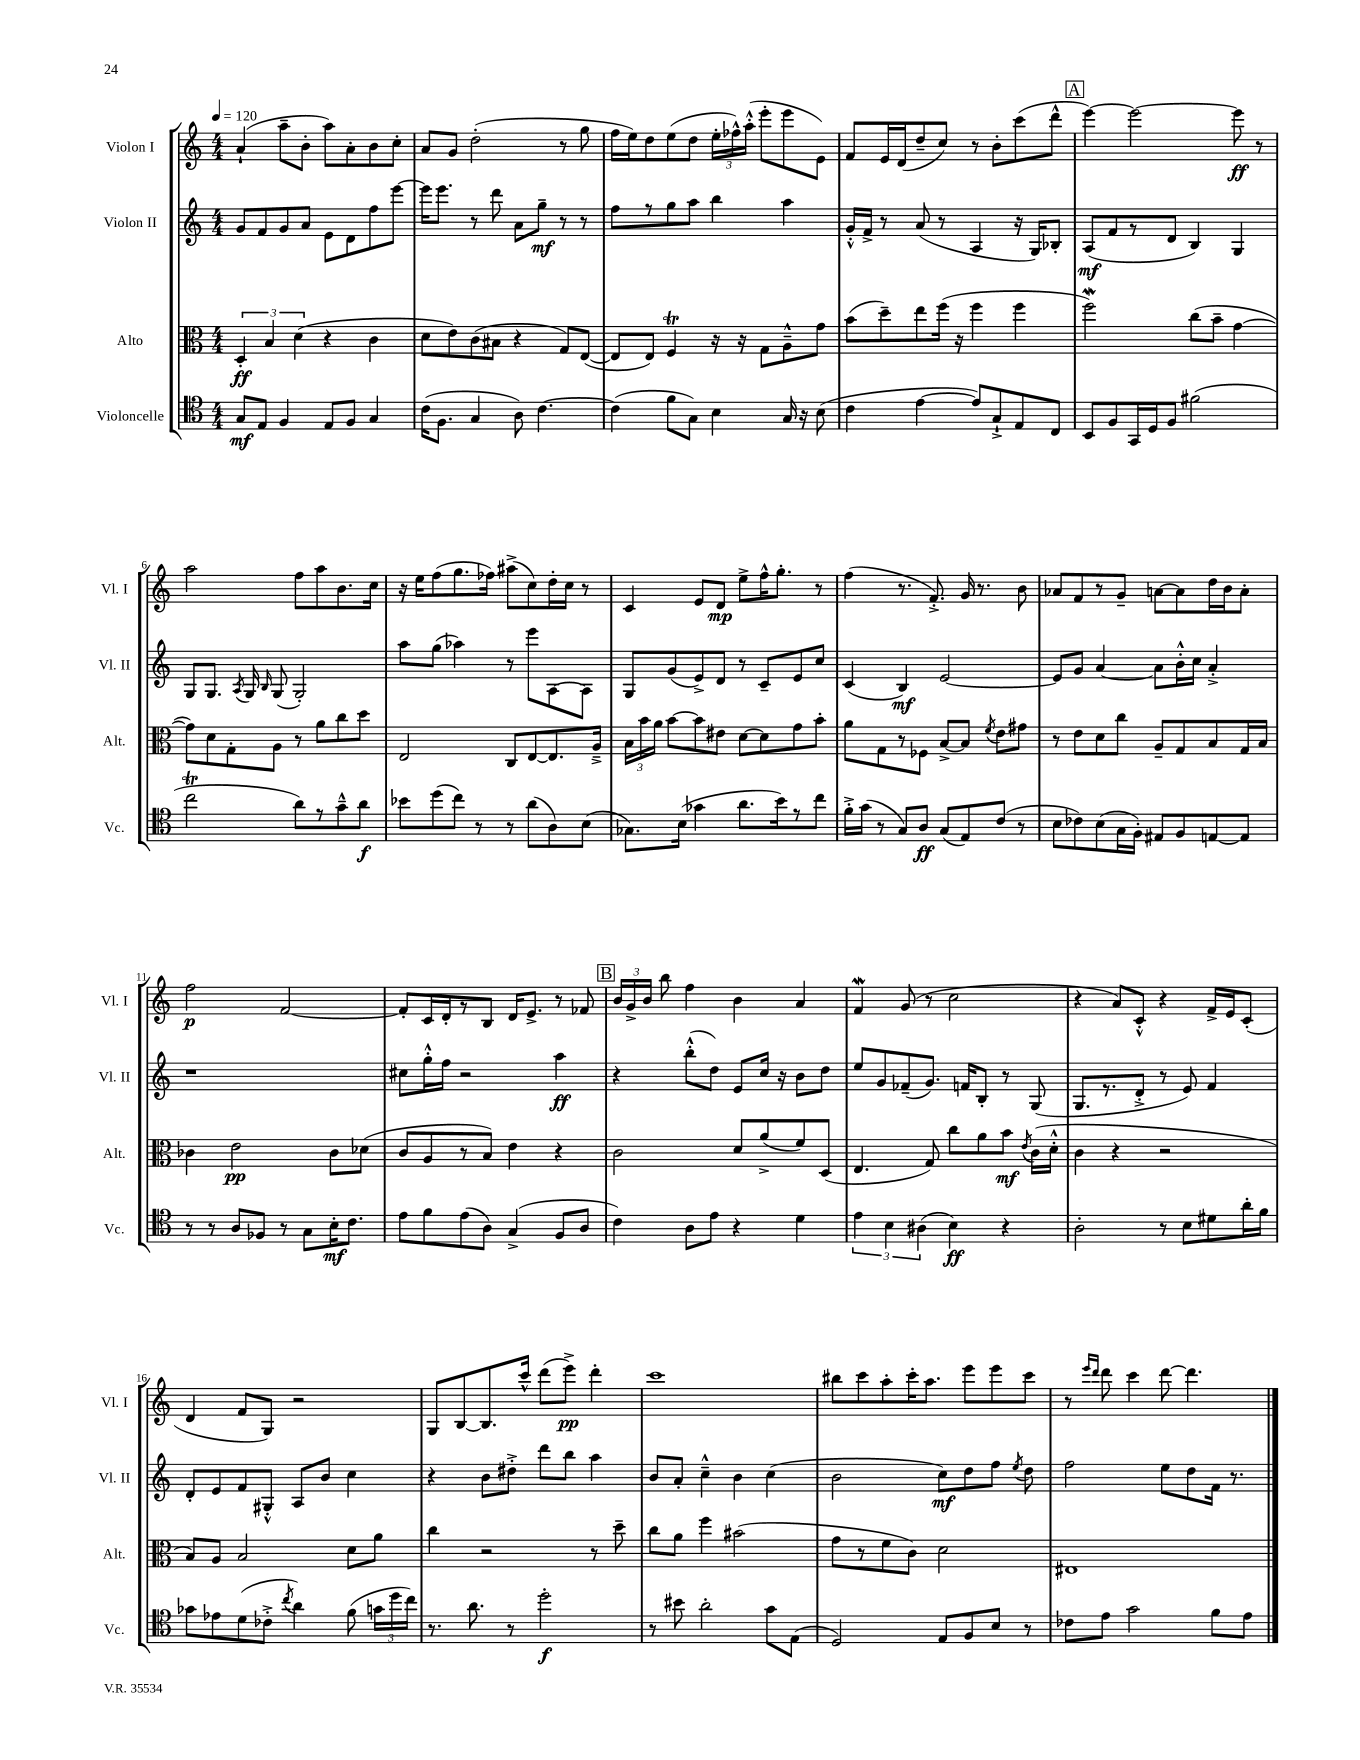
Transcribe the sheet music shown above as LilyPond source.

<<
\new StaffGroup <<
\new Staff = "s0" \with { instrumentName = "Violon I" shortInstrumentName = "Vl. I" } {
    \clef treble \key c \major \numericTimeSignature \time 4/4 \tempo 4 = 120
    \autoBeamOff a'4-!( a''8[-- b'8]-. a''8[) a'8-. b'8 c''8]-. |
    a'8[ g'8] d''2-.( r8 g''8 |
    f''16[ e''16) d''8 e''8( d''8] \tuplet 3/2 { e''16[-. fes''16-^) a''16]-.-^( } e'''8[-. e'''8 e'8]) |
    f'8[ e'16 d'16( d''8-- c''8]) r8 b'8[-. c'''8( d'''8]-^ |
    \mark \markup { \box "A" } e'''4~) e'''2~ e'''8\ff r8 |
    a''2 f''8[ a''8 b'8. c''16] |
    r16 e''16[ f''8( g''8. fes''16]) ais''8[->( c''8) d''16-. c''16] r8 |
    c'4 e'8[ d'8]\mp e''8[-> f''16-^ g''8.]-. r8 |
    f''4( r8. f'8.-.->) g'16 r8. b'8 |
    aes'8[ f'8 r8 g'8]-- a'8[~ a'8 d''16 b'16 a'8]-. |
    f''2\p f'2~ |
    f'8[-. c'16 d'16-. r8 b8] d'16[ e'8.]-> r8 fes'8 |
    \mark \markup { \box "B" } \tuplet 3/2 { b'16[ g'16-> b'16] } b''8 f''4 b'4 a'4 |
    f'4\mordent g'8( r8 c''2 |
    r4 a'8[) c'8]-.-^ r4 f'16[-> e'16 c'8]-.( |
    d'4 f'8[ g8]) r2 |
    g8[ b8~ b8. c'''16]-^ d'''8[( e'''8]->\pp) d'''4-. |
    c'''1 |
    bis''8[ c'''8 a''8-. c'''16-. a''8.] e'''8[ e'''8 c'''8] |
    r8 \grace { e'''16[ d'''16] } d'''8 c'''4 d'''8~ d'''4. \bar "|." |
}
\new Staff = "s1" \with { instrumentName = "Violon II" shortInstrumentName = "Vl. II" } {
    \clef treble \key c \major \numericTimeSignature \time 4/4
    \autoBeamOff g'8[ f'8 g'8 a'8] e'8[ d'8 f''8 e'''8]~ |
    e'''16[ e'''8.] r8 d'''8 a'8[ g''8]--\mf r8 r8 |
    f''8[ r8 g''8 a''8] b''4 a''4 |
    g'16[-.-^ f'16]-> r8 a'8( r8 a4 r16 g16[) bes8]-. |
    \mark \markup { \box "A" } a8[\mf( f'8 r8 d'8] b4) g4 |
    g8[ g8.] \acciaccatura { a8 } g16 \grace { b16 } g8( g2-.) |
    a''8[ g''8]( aes''4) r8 e'''8[ a8~ a8] |
    g8[ g'8( e'8->) d'8] r8 c'8[-- e'8 c''8] |
    c'4( b4\mf) e'2~ |
    e'8[ g'8] a'4~ a'8[ b'16-.-^ c''16] a'4-.-> |
    r1 |
    cis''8[ g''16-.-^ f''16] r2 a''4\ff |
    \mark \markup { \box "B" } r4 b''8[-.-^( d''8]) e'8[ c''16] r16 b'8[ d''8] |
    e''8[ g'8 fes'8--( g'8.]) f'16[ b8]-. r8 g8( |
    g8.[ r8. d'8]-.-> r8 e'8) f'4 |
    d'8[-. e'8 f'8 gis8]-.-^ a8[ b'8] c''4 |
    r4 b'8[ dis''8]-.-> d'''8[ b''8] a''4 |
    b'8[ a'8]-. c''4---^ b'4 c''4( |
    b'2 c''8[\mf) d''8 f''8] \acciaccatura { e''8 } d''8 |
    f''2 e''8[ d''8 f'16] r8. \bar "|." |
}
\new Staff = "s2" \with { instrumentName = "Alto" shortInstrumentName = "Alt." } {
    \clef alto \key c \major \numericTimeSignature \time 4/4
    \autoBeamOff \tuplet 3/2 { d4-.\ff b4 d'4( } r4 c'4 |
    d'8[ e'8) c'8( bis8] r4 g8[) e8]~( |
    e8[ e8]) f4\trill r16 r16 g8[ a8---^ g'8] |
    b'8[( d''8--) e''8 f''16]( r16 f''4 f''4 |
    \mark \markup { \box "A" } f''2\mordent) c''8[( b'8]-- g'4~ |
    g'8[) d'8 g8-. a8] r8 a'8[ c''8 d''8] |
    e2 c8[ e8~ e8. a16]---> |
    \tuplet 3/2 { b16[ b'16 a'16] } b'8[~ b'8 eis'8] d'8[~ d'8 g'8 b'8]-. |
    a'8[ g8 r8 fes8] b8[~-> b8] \acciaccatura { f'8 } e'8[ gis'8] |
    r8 e'8[ d'8 c''8] a8[-- g8 b8 g16 b16] |
    ces'4 e'2\pp ces'8[ des'8]( |
    c'8[ a8 r8 b8]) e'4 r4 |
    \mark \markup { \box "B" } c'2 d'8[ a'8->( f'8) d8]( |
    e4. g8) c''8[ a'8 b'8]\mf \acciaccatura { e'8 } c'16[( d'16]-.-^ |
    c'4 r4 r2 |
    b8[) a8] b2 d'8[ a'8] |
    c''4 r2 r8 d''8-- |
    c''8[ a'8] f''4 bis'2( |
    g'8[ r8 f'8 c'8]) d'2 |
    eis1 \bar "|." |
}
\new Staff = "s3" \with { instrumentName = "Violoncelle" shortInstrumentName = "Vc." } {
    \clef tenor \key c \major \numericTimeSignature \time 4/4
    \autoBeamOff g8[\mf e8] f4 e8[ f8] g4 |
    c'16[( f8.] g4 a8) c'4.~ |
    c'4( f'8[ g8]) b4 g16 r16 b8( |
    c'4 e'4~ e'8[) g8-!-> e8 c8] |
    \mark \markup { \box "A" } b,8[ f8 g,16 d16 f8] fis'2( |
    c''2\trill a'8[) r8 g'8---^ a'8]\f |
    bes'8[ d''8( c''8]) r8 r8 a'8[( a8) b8]( |
    ges8.[) b16]( ges'4 a'8.[ b'16) r8 c''8] |
    f'16[-.-> g'16]( r8 g8[) a8]\ff g8[( e8) c'8]( r8 |
    b8[ ces'8) b8( g16 f16]-.) eis8[ f8 e8~ e8] |
    r8 r8 a8[ fes8] r8 g8[ b16-.\mf c'8.] |
    e'8[ f'8 e'8( a8]) g4->( f8[ a8] |
    \mark \markup { \box "B" } c'4) a8[ e'8] r4 d'4 |
    \tuplet 3/2 { e'4 b4 ais4( } b4\ff) r4 |
    a2-. r8 b8[ dis'8 a'16-. f'16] |
    ges'8[ ees'8 d'8( ces'8]-.-> \acciaccatura { c''8 } a'4) f'8( \tuplet 3/2 { g'16[ d''16 c''16]) } |
    r8. a'8. r8 d''2-.\f |
    r8 bis'8 a'2-. g'8[ e8]( |
    d2) e8[ f8 b8] r8 |
    ces'8[ e'8] g'2 f'8[ e'8] \bar "|." |
}
>>
>>
